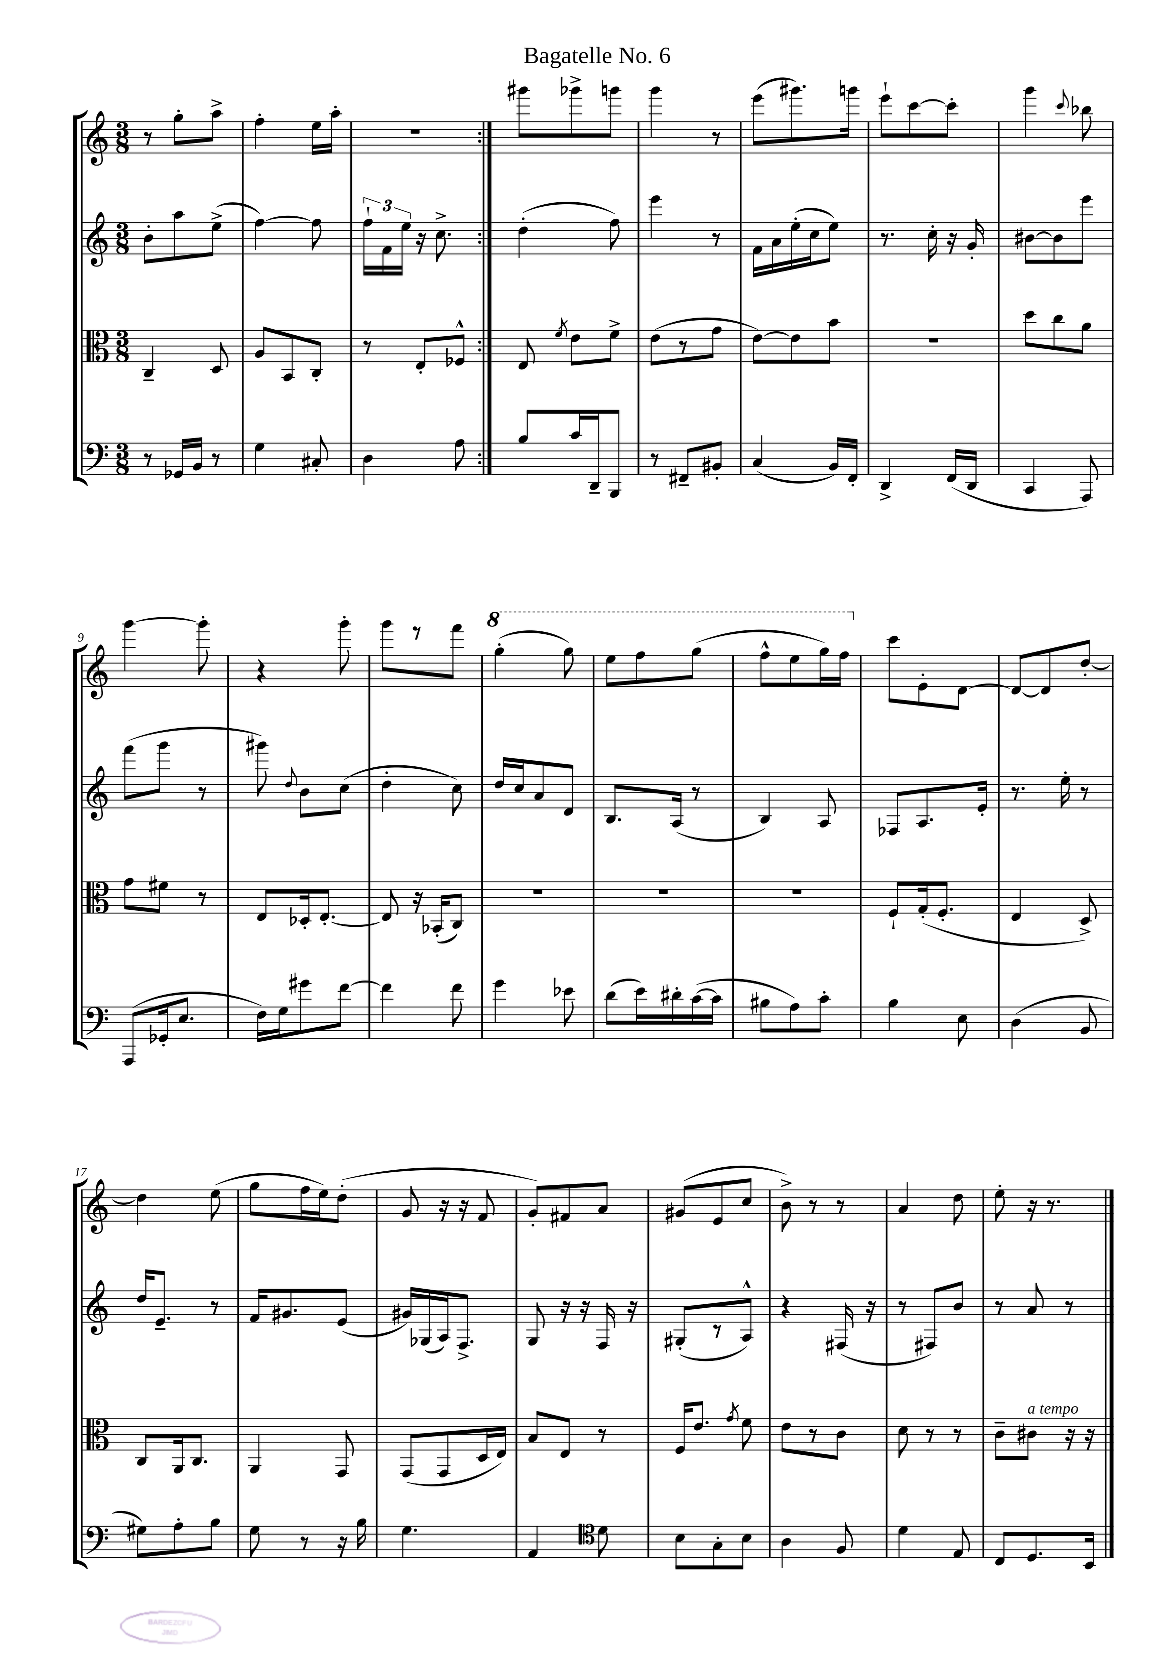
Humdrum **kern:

**kern	**kern	**kern	**kern
*staff4	*staff3	*staff2	*staff1
*clefF4	*clefC3	*clefG2	*clefG2
*k[]	*k[]	*k[]	*k[]
*M3/8	*M3/8	*M3/8	*M3/8
8r	4C~/	8b'\L	8r
16GG-/LL	.	8aa\	8gg'\L
16BB/JJ	.	.	.
8r	8D/	(8ee^\J	8aa^\J
=	=	=	=
4G\	8A/L	[4ff\)	4ff'\
.	8BB/	.	.
8C#'/	8C'/J	8ff\]	16ee\LL
.	.	.	16aa'\JJ
=	=	=	=
4D\	8r	24ff`\LL	4.r
.	.	24f\	.
.	.	24ee\JJ	.
.	8E'/L	16r	.
.	.	8.cc^\	.
8A\	8F-^^/J	.	.
=:|!	=:|!	=:|!	=:|!
8B/L	8E/	(4dd'\	8ggg#\L
.	8qf/	.	.
16c/L	8e\L	.	8ggg-^\
16DD~/J	.	.	.
8BBB/J	8f^\J	8ff\)	8ggg\J
=	=	=	=
8r	(8e\L	4eee\	4ggg\
8FF#~/L	8r	.	.
8BB#'/J	8g\J	8r	8r
=	=	=	=
(4C/	[8e\L)	16f\LL	(8eee\L
.	.	16a\	.
.	8e\]	(16ee'\	8.ggg#\)
.	.	16cc\J	.
16BB/LL)	8b\J	8ee\J)	.
16FF'/JJ	.	.	16ggg\Jk
=	=	=	=
4DD^/	4.r	8.r	8eee`\L
.	.	.	[8ccc\
.	.	16cc'\	.
(16FF/LL	.	16r	8ccc'\]J
16DD/JJ	.	16g'/	.
=	=	=	=
4CC/	8dd\L	[8b#\L	4ggg\
.	8cc\	8b#\]	.
.	.	.	8qqccc/
8AAA/)	8a\J	8eee\J	8bb-\
=	=	=	=
(8AAA/L	8g\L	(8fff\L	[4ggg\
16GG-'/k	8f#\J	8ggg\J	.
8.E/J	.	.	.
.	8r	8r	8ggg'\]
=	=	=	=
16F\LL)	8E/L	8ggg#\)	4r
16G\J	.	.	.
.	.	8qqdd/	.
8g#\	16D-'/k	8b\L	.
.	[8.E'/J	.	.
[8f\J	.	(8cc\J	8ggg'\
=	=	=	=
4f\]	8E/]	4dd'\	8ggg\L
.	16r	.	8r
.	(16BB-'/LK	.	.
8f\	8C/J)	8cc\)	8fff\J
=	=	=	=
4g\	4.r	16dd/LL	(4ggg'\
.	.	16cc/J	.
.	.	8a/	.
8e-\	.	8d/J	8ggg\)
=	=	=	=
(8d\L	4.r	8.B/L	8eee\L
16e\L)	.	.	8fff\
16d#'\	.	(16A/Jk	.
([16c\	.	8r	(8ggg\J
16c\]JJ	.	.	.
=	=	=	=
8B#\L	4.r	4B/)	8fff^^\L
8A\)	.	.	8eee\
8c'\J	.	8A/	16ggg\L)
.	.	.	16fff\JJ
=	=	=	=
4B\	8F`/L	8F-/L	8ccc\L
.	(16G'/k	8.A/	8e'\
.	8.F'/J	.	.
8E\	.	.	[8d\J
.	.	16e'/Jk	.
=	=	=	=
(4D\	4E/	8.r	8d/_L
.	.	.	8d/]
.	.	16ee'\	.
8BB/	8D^/)	8r	[8dd'/J
=	=	=	=
8G#\L)	8C/L	16dd/LK	4dd\]
.	.	8.e~/J	.
8A'\	16AA/k	.	.
.	8.C/J	.	.
8B\J	.	8r	(8ee\
=	=	=	=
8G\	4AA/	16f/LK	8gg\L
.	.	8.g#/	.
8r	.	.	16ff\L
.	.	.	16ee\J)
16r	8GG/	(8e/J	(8dd'\J
16B\	.	.	.
=	=	=	=
4.G\	(8GG/L	16g#/LL)	8g/
.	.	(16G-/	.
.	8GG/	16A/J)	16r
.	.	8.F^/J	16r
.	16D/L	.	8f/
.	16E/JJ)	.	.
=	=	=	=
4AA/	8B/L	8G/	8g'/L)
.	8E/J	16r	8f#/
.	.	16r	.
*clefC4	*	*	*
8d\	8r	16F/	8a/J
.	.	16r	.
=	=	=	=
8B\L	16F/LK	(8G#'/L	(8g#/L
.	8.e/J	.	.
8G'\	.	8r	8e/
.	8qg/	.	.
8B\J	8f\	8A^^/J)	8cc/J
=	=	=	=
4A\	8e\L	4r	8b^\)
.	8r	.	8r
8F/	8c\J	(16F#/	8r
.	.	16r	.
=	=	=	=
4d\	8d\	8r	4a/
.	8r	8F#/L)	.
8E/	8r	8b/J	8dd\
=	=	=	=
8C/L	8c~\L	8r	8ee'\
8.D/	8c#\J	8a/	16r
.	.	.	8.r
.	16r	8r	.
16BB/Jk	16r	.	.
==	==	==	==
*-	*-	*-	*-
